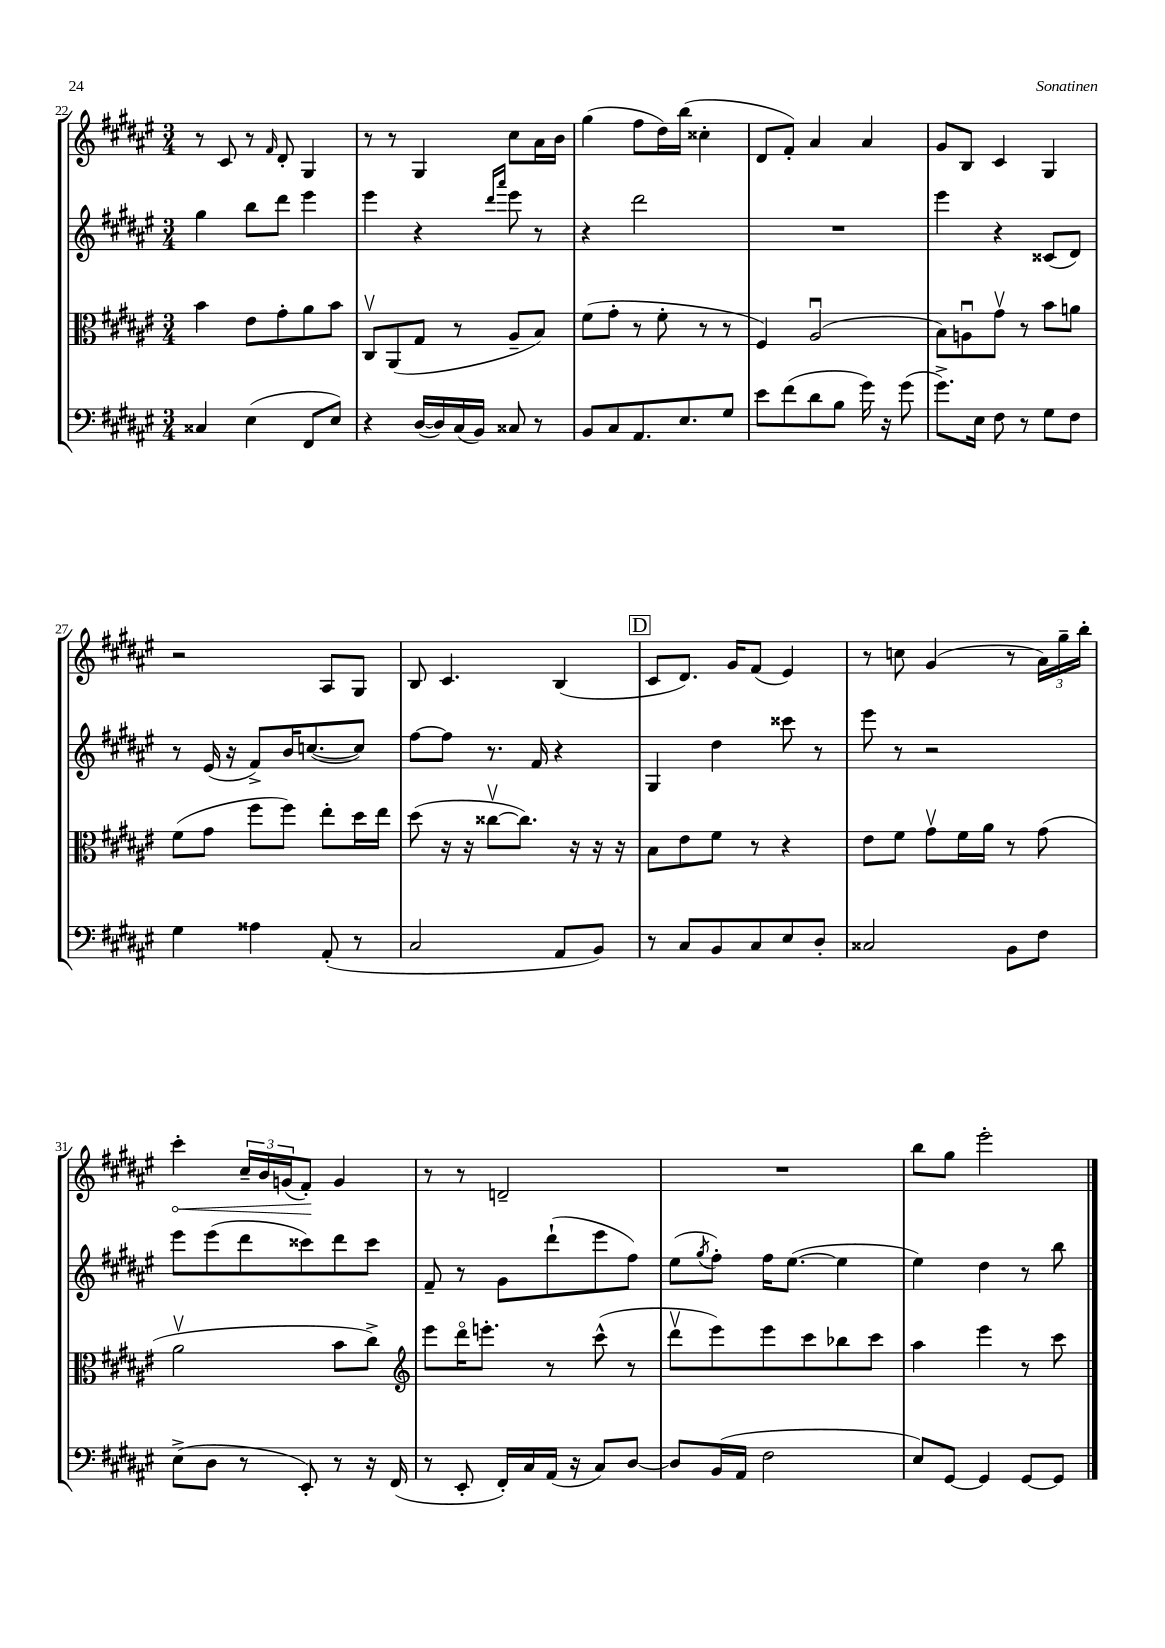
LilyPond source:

<<
\new StaffGroup <<
\new Staff = "s0" {
    \clef treble \key fis \major \numericTimeSignature \time 3/4
    r8 cis'8 r8 \grace { fis'16 } dis'8-. gis4 |
    r8 r8 gis4 cis''8 ais'16 b'16 |
    gis''4( fis''8 dis''16) b''16( cisis''4-. |
    dis'8 fis'8-.) ais'4 ais'4 |
    gis'8 b8 cis'4 gis4 |
    r2 ais8 gis8 |
    b8 cis'4. b4( |
    \mark \markup { \box "D" } cis'8 dis'8.) gis'16 fis'8( eis'4) |
    r8 c''8 gis'4( r8 \tuplet 3/2 { ais'16) gis''16-- b''16-. } |
    \once \override Hairpin.circled-tip = ##t cis'''4-.\< \tuplet 3/2 { cis''16-- b'16 g'16( } fis'8-.\!) g'4 |
    r8 r8 d'2-- |
    R2. |
    b''8 gis''8 eis'''2-. \bar "|." |
}
\new Staff = "s1" {
    \clef treble \key fis \major \numericTimeSignature \time 3/4
    gis''4 b''8 dis'''8 eis'''4 |
    eis'''4 r4 \grace { dis'''16 ais'''16 } eis'''8 r8 |
    r4 dis'''2 |
    R2. |
    eis'''4 r4 cisis'8( dis'8) |
    r8 eis'16( r16 fis'8->) b'16 c''8.~( c''8) |
    fis''8~ fis''8 r8. fis'16 r4 |
    \mark \markup { \box "D" } gis4 dis''4 cisis'''8 r8 |
    eis'''8 r8 r2 |
    eis'''8 eis'''8( dis'''8 cisis'''8) dis'''8 cisis'''8 |
    fis'8-- r8 gis'8 dis'''8-!( eis'''8 fis''8) |
    eis''8( \acciaccatura { gis''8 } fis''8-.) fis''16 eis''8.~( eis''4 |
    eis''4) dis''4 r8 b''8 \bar "|." |
}
\new Staff = "s2" {
    \clef alto \key fis \major \numericTimeSignature \time 3/4
    b'4 eis'8 gis'8-. ais'8 b'8 |
    cis8\upbow ais,8( gis8 r8 ais8-- b8) |
    fis'8( gis'8-. r8 fis'8-. r8 r8 |
    fis4) ais2\downbow( |
    b8) a8\downbow gis'8\upbow r8 b'8 a'8 |
    fis'8( gis'8 fis''8 fis''8) eis''8-. dis''16 eis''16 |
    dis''8( r16 r16 cisis''8~\upbow cisis''8.) r16 r16 r16 |
    \mark \markup { \box "D" } b8 eis'8 fis'8 r8 r4 |
    eis'8 fis'8 gis'8\upbow fis'16 ais'16 r8 gis'8( |
    ais'2\upbow b'8 cis''8->) |
    \clef treble eis'''8 dis'''16\flageolet e'''8.-. r8 cis'''8-^( r8 |
    dis'''8\upbow eis'''8) eis'''8 cis'''8 bes''8 cis'''8 |
    ais''4 eis'''4 r8 cis'''8 \bar "|." |
}
\new Staff = "s3" {
    \clef bass \key fis \major \numericTimeSignature \time 3/4
    cisis4 eis4( fis,8 eis8) |
    r4 dis16~( dis16) cis16( b,16) cisis8 r8 |
    b,8 cis8 ais,8. eis8. gis8 |
    eis'8 fis'8( dis'8 b8 gis'16) r16 gis'8( |
    gis'8.->) eis16 fis8 r8 gis8 fis8 |
    gis4 aisis4 ais,8-.( r8 |
    cis2 ais,8 b,8) |
    \mark \markup { \box "D" } r8 cis8 b,8 cis8 eis8 dis8-. |
    cisis2 b,8 fis8 |
    eis8->( dis8 r8 eis,8-.) r8 r16 fis,16( |
    r8 eis,8-. fis,16-.) cis16 ais,16( r16 cis8) dis8~ |
    dis8 b,16( ais,16 fis2 |
    eis8) gis,8~ gis,4 gis,8~ gis,8 \bar "|." |
}
>>
>>
\layout { \context { \Score currentBarNumber = #22 } }
